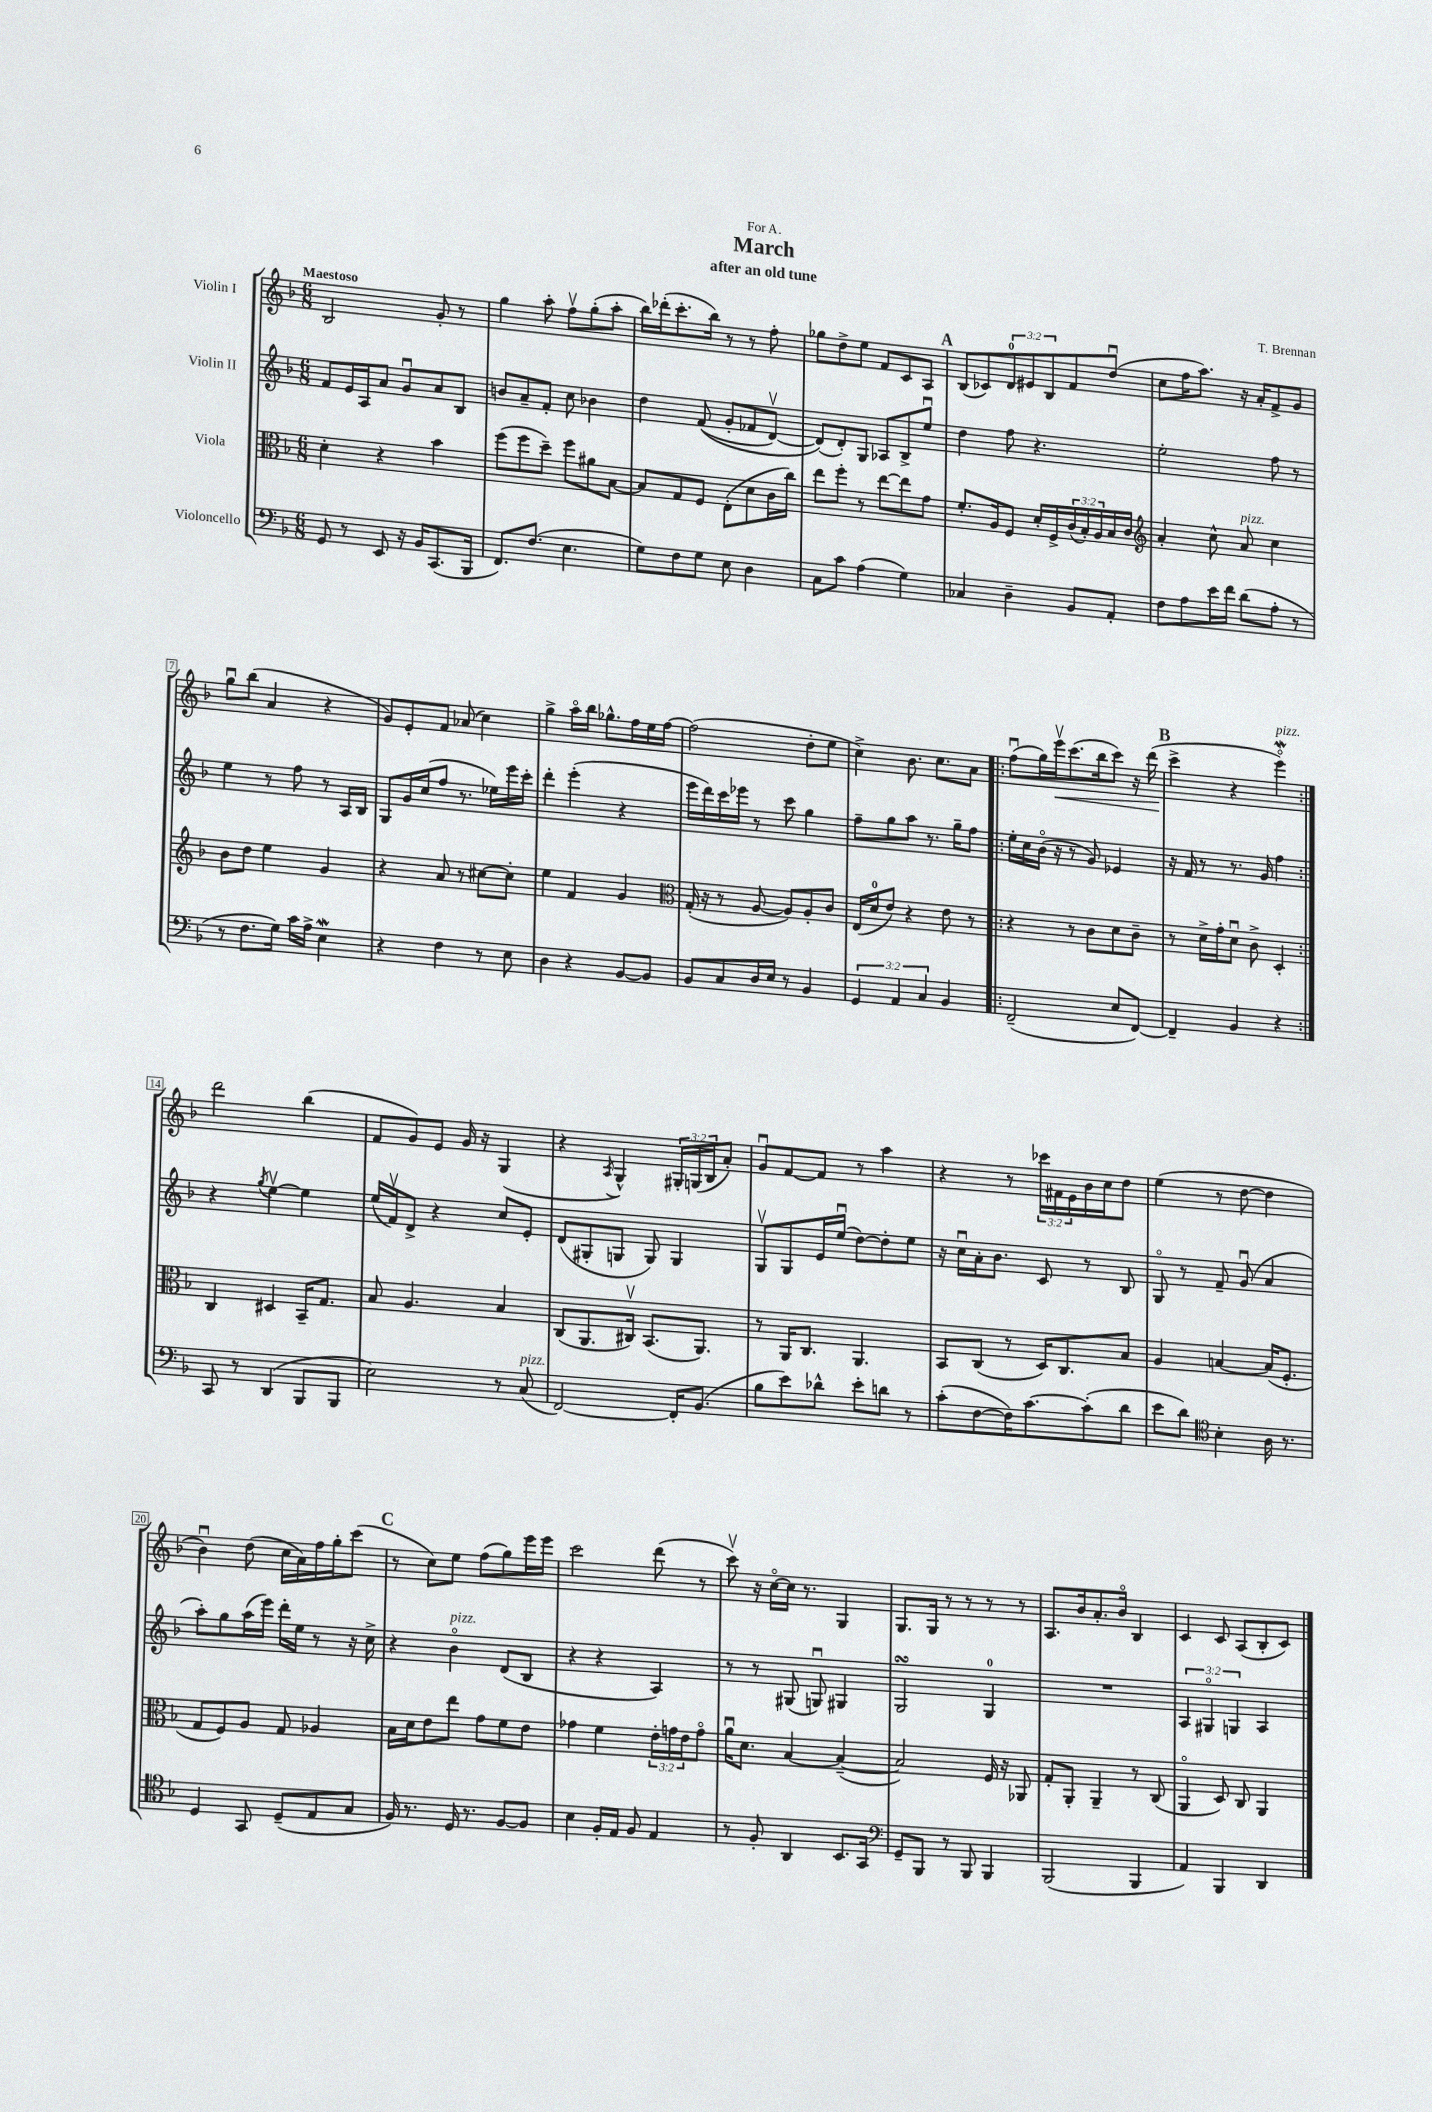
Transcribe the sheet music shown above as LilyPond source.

\header { title = "March" composer = "T. Brennan" subtitle = "after an old tune" dedication = "For A." }
<<
\new StaffGroup <<
\new Staff = "s0" \with { instrumentName = "Violin I" } {
    \clef treble \key f \major \numericTimeSignature \time 6/8 \override Staff.TupletNumber.text = #tuplet-number::calc-fraction-text \tempo "Maestoso"
    bes2 g'8-. r8 |
    g''4 a''8-. f''8\upbow g''8-.( a''8-. |
    bes''16) des'''16-.( c'''8.-. bes''16) r8 r8 f''8-. |
    ges''8 d''8-> e''8 f'8 c'8 a8 |
    \mark \markup { \bold "A" } bes8( ces'8) \tuplet 3/2 { d'8-0 eis'8 bes8 } f'8 d''8\downbow( |
    c''8 f''16 a''8.) r16 a'16-. f'8-> g'8 |
    g''8\downbow bes''8( a'4 r4 |
    g'8) e'8-. f'8 aes'8( c''4) |
    g''4-> a''16\flageolet bes''16 ges''8.-^ f''16 e''16 f''16~ |
    f''2( d''8-. e''8 |
    c''4->) bes'8. c''8. a'8 |
    \repeat volta 2 { f''8\downbow( g''16) e'''16\upbow\< c'''8.( bes''16 c'''8) r16 d'''16( |
    \mark \markup { \bold "B" } c'''4->\! r4 e'''4\flageolet\mordent^\markup { \italic "pizz." }) | }
    d'''2 bes''4( |
    f'8 g'8) e'8 g'16 r16 g4( |
    r4 \acciaccatura { a8 } g4-^) \tuplet 3/2 { gis16-. g16( bes16 } a'8-.) |
    g'8\downbow f'8~ f'8 r8 a''4 |
    r4 r8 \tuplet 3/2 { ces'''16 fis'16 e'16 } bes'16 c''16 d''8 |
    e''4( r8 d''8~ d''4 |
    bes'4\downbow) d''8( c''16 a'16) f''16 g''16-. c'''8( |
    \mark \markup { \bold "C" } r8 c''8) e''8 f''8( g''8) e'''16 e'''16 |
    c'''2 d'''8( r8 |
    c'''8\upbow) r16 c''16~\flageolet c''16 r8. g4 |
    g8. g16 r8 r8 r8 r8 |
    a8. bes'16 a'8.-. bes'16\flageolet bes4 |
    c'4 c'8 a8( bes8-. c'8) \bar "|." |
}
\new Staff = "s1" \with { instrumentName = "Violin II" } {
    \clef treble \key f \major \numericTimeSignature \time 6/8 \override Staff.TupletNumber.text = #tuplet-number::calc-fraction-text
    f'8 e'16 a16 a'8 g'8\downbow a'8 bes8 |
    b'8 a'8-- f'8-. c''8 bes'4 |
    d''4 f'8(\( g'8-. fes'8 d'8~\upbow) |
    d'8(\) d'8-.) g8 aes8 bes8-> e''8\downbow |
    \mark \markup { \bold "A" } d''4 f''8 r4. |
    e''2-. f''8 r8 |
    e''4 r8 f''8 r8 a16 bes16 |
    g8 g'16 c''16( f''8 r8. ees''16) e'''16 c'''16-. |
    d'''4-. e'''4-.( r4 |
    e'''16 d'''16) c'''16 ees'''16 r8 c'''8 g''4 |
    f''8-- g''8 a''8 r8. g''16-- f''8 |
    \repeat volta 2 { e''16-. c''16 bes'16\flageolet( r16 r8 g'8) ees'4 |
    \mark \markup { \bold "B" } r16 f'16 r8 r8. g'16 f''4 | }
    r4 \acciaccatura { g''8 } e''4~\upbow e''4 |
    e''16( f'16\upbow) d'8-> r4 c''8 e'8-. |
    d'8( gis8-. g8 g8) g4 |
    g8\upbow g8 e'16 e''16\downbow( d''8~) d''8-. e''8 |
    r16 c''16\downbow a'16-. bes'8. c'8 r8 bes8 |
    g8\flageolet r8 f'8-- g'8\downbow( a'4 |
    a''8-.) g''8 a''16( e'''16) d'''16-. e''16 r8 r16 c''16-> |
    \mark \markup { \bold "C" } r4 bes'4\flageolet^\markup { \italic "pizz." } d'8( bes8 |
    r4 r4 a4) |
    r8 r8 gis8( g8\downbow) gis4 |
    g2\turn g4-0 |
    R2. |
    \tuplet 3/2 { a4 gis4\flageolet g4 } a4 \bar "|." |
}
\new Staff = "s2" \with { instrumentName = "Viola" } {
    \clef alto \key f \major \numericTimeSignature \time 6/8 \override Staff.TupletNumber.text = #tuplet-number::calc-fraction-text
    d'4-. r4 bes'4 |
    f''8( f''8 d''8--) f''8 ais'8 bes8~ |
    bes8 g8 f8 e8-.( d'8 c'16 c''16) |
    e''8 f''8-. r8 e''8~ e''8 g'8 |
    \mark \markup { \bold "A" } f'8.-. a16 f8 d'16-. f16-> \tuplet 3/2 { c'16( bes16-.) a16 } bes16 c'16 |
    \clef treble a'4-. c''8-^ a'8^\markup { \italic "pizz." } c''4 |
    bes'8 d''8 e''4 g'4 |
    r4 a'8 r8 cis''8~ cis''8-. |
    e''4 f'4 g'4 |
    \clef alto g16-.( r16 r8 a8~ a8) a8-. c'8 |
    e16( d'16-0 e'8) r4 e'8 r8 |
    \repeat volta 2 { r4 r8 c'8 d'8 c'8-- |
    \mark \markup { \bold "B" } r8 d'16-> g'16-. d'8\downbow c'8-> d4-. | }
    c4 dis4 bes,16-- g8. |
    bes8 a4. bes4 |
    c8( a,8. cis16\upbow) bes,8.( a,8.) |
    r8 a,16 c8. a,4. |
    bes,8 c8( r8 d16) c8. bes8 |
    a4 b4~ b16( f8.-. |
    g8 f8) a8 g8 aes4 |
    \mark \markup { \bold "C" } bes16 d'16 e'8 e''8 g'8 f'8 e'8 |
    ges'4 f'4 \tuplet 3/2 { e'16-. g'16 e'16 } g'8\flageolet |
    a'16\downbow d'8. bes4~ bes4~--( |
    bes2) f16 r16 aes,8 |
    g8-. a,8-. a,4-- r8 c8( |
    a,4\flageolet d8) c8 a,4 \bar "|." |
}
\new Staff = "s3" \with { instrumentName = "Violoncello" } {
    \clef bass \key f \major \numericTimeSignature \time 6/8 \override Staff.TupletNumber.text = #tuplet-number::calc-fraction-text
    g,8 r8 e,8 r16 bes,16 c,8.( bes,,16 |
    f,8.) f8.( e4. |
    g8) f8 g8 e8 d4 |
    c8 c'8 a4( g4) |
    \mark \markup { \bold "A" } ces4 d4-- bes,8 a,8-. |
    f8 a8 e'16 f'16 d'8( a8-. r8 |
    r8 f8. g16) c'16 a16-> e4\mordent |
    r4 f4 r8 e8 |
    d4 r4 bes,8~ bes,8 |
    bes,8 c8 d16 e16 r8 bes,4 |
    \tuplet 3/2 { g,4 a,4 c4 } bes,4 |
    \repeat volta 2 { f,2--( e8 f,8~) |
    \mark \markup { \bold "B" } f,4-- bes,4 r4 | }
    c,8 r8 d,4( bes,,8 bes,,8 |
    e2) r8 c8^\markup { \italic "pizz." }( |
    f,2~) f,16-. bes,8.( |
    bes8 e'8) des'8-^ e'8-. d'8 r8 |
    c'8-.( f8~ f16) c'8.~ c'8-.( d'8 |
    e'8 d'8) \clef tenor bes4-. a16 r8. |
    d4 g,8 d8--( e8 g8 |
    \mark \markup { \bold "C" } f16) r8. d16 r8. f8~ f8 |
    bes4 f16-. e16 f8 e4 |
    r8 f8-. a,4 bes,8. g,16 |
    \clef bass g,8-- bes,,8 r8 bes,,8 bes,,4 |
    bes,,2( bes,,4 |
    a,4) bes,,4 d,4 \bar "|." |
}
>>
>>
\layout { \context { \Score \override BarNumber.stencil = #(make-stencil-boxer 0.1 0.3 ly:text-interface::print) } }
